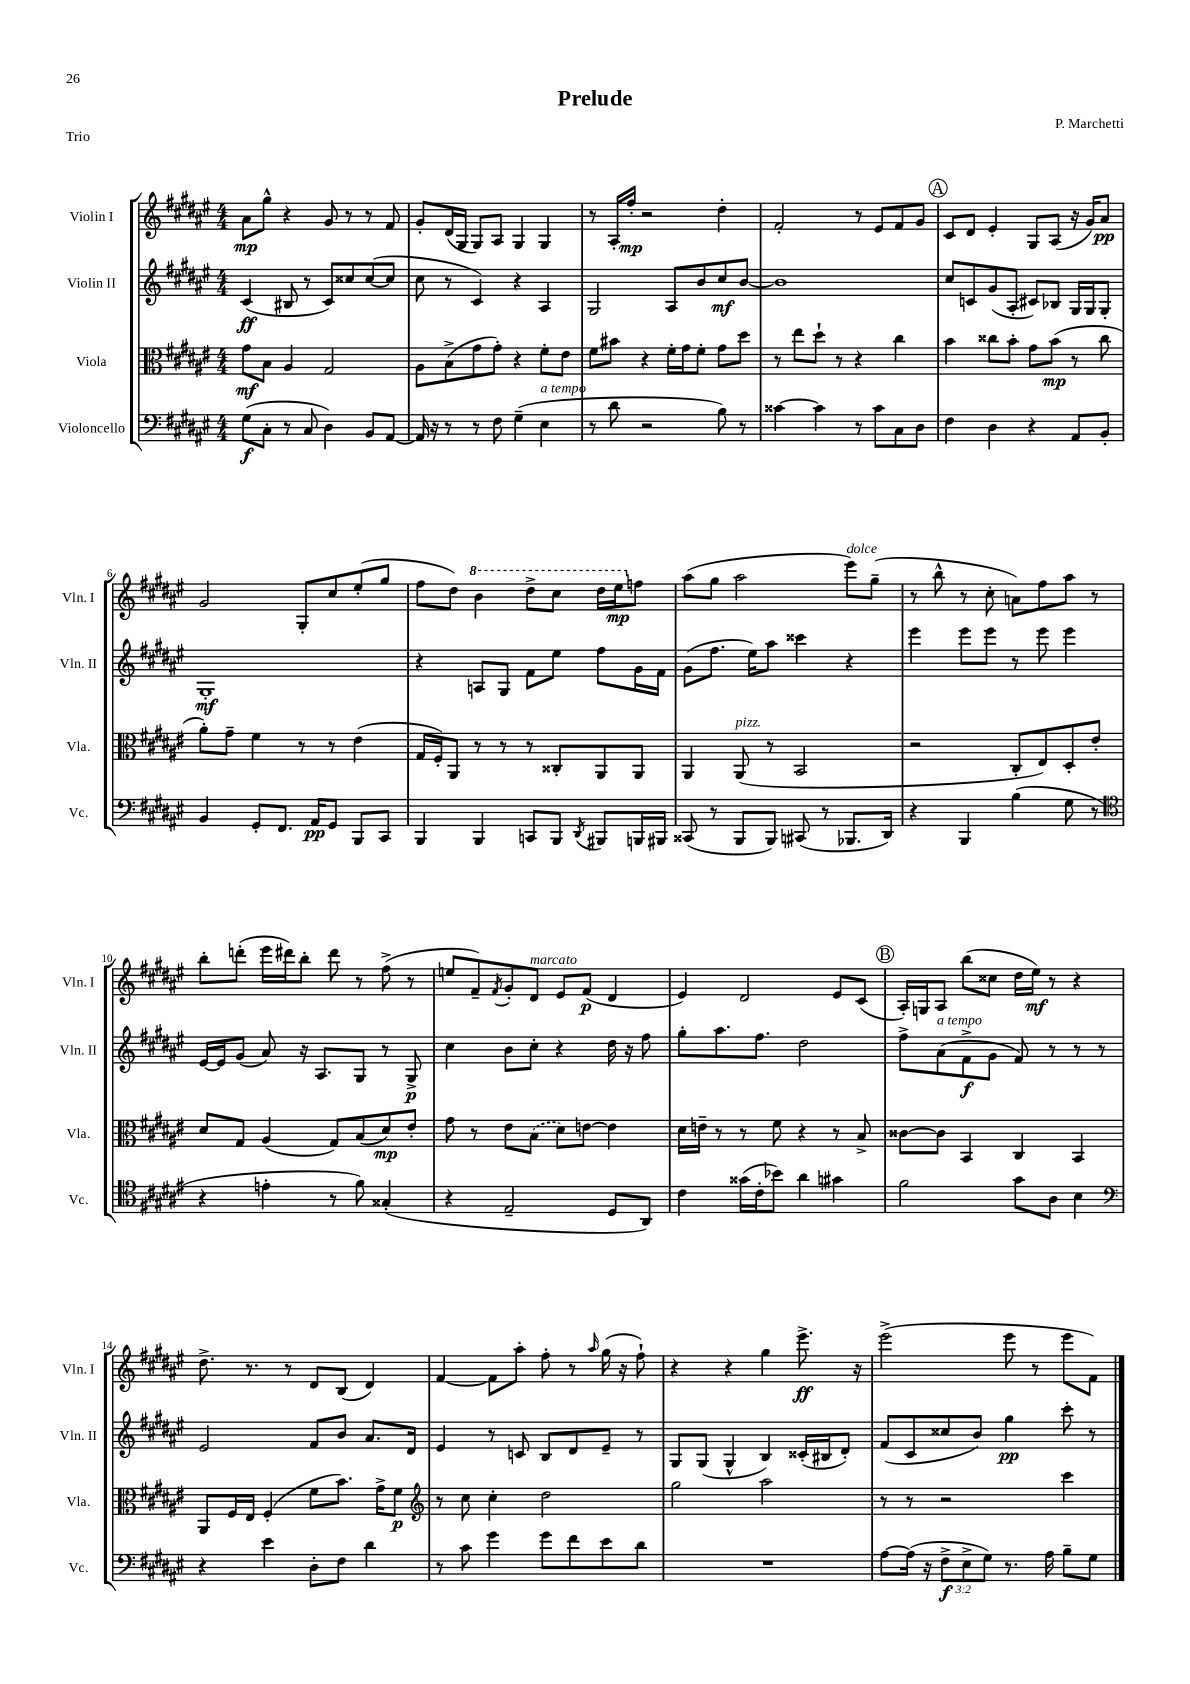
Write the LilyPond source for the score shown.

\header { title = "Prelude" composer = "P. Marchetti" piece = "Trio" }
<<
\new StaffGroup <<
\new Staff = "s0" \with { instrumentName = "Violin I" shortInstrumentName = "Vln. I" } {
    \clef treble \key fis \major \numericTimeSignature \time 4/4
    ais'8\mp gis''8-^ r4 gis'8 r8 r8 fis'8 |
    gis'8-. dis'16( gis16 gis8) ais8 gis4 gis4 |
    r8 ais16-. fis''16-.\mp r2 dis''4-. |
    fis'2-. r8 eis'8 fis'8 gis'8 |
    \mark \markup { \circle "A" } cis'8 dis'8 eis'4-. gis8 ais8( r16 gis'16) ais'8\pp |
    gis'2 gis8-. cis''8 eis''8-.( gis''8 |
    fis''8 dis''8) \ottava #1 b''4 dis'''8-> cis'''8 dis'''16 eis'''16\mp \ottava #0 f''8 |
    ais''8( gis''8 ais''2 eis'''8^\markup { \italic "dolce" }) gis''8--( |
    r8 b''8-^ r8 cis''8-. a'8) fis''8 ais''8 r8 |
    b''8-. d'''8-.( eis'''16 dis'''16) b''8-. dis'''8 r8 fis''8->( r8 |
    e''8 fis'8--) \acciaccatura { fis'8 } gis'8-. dis'8^\markup { \italic "marcato" } eis'8 fis'8\p( dis'4 |
    eis'4) dis'2 eis'8 cis'8( |
    \mark \markup { \circle "B" } ais16-.) g16 ais8 b''8( cisis''8 dis''16 eis''16\mf) r8 r4 |
    dis''8.-> r8. r8 dis'8 b8( dis'4) |
    fis'4~ fis'8 ais''8-. fis''8-. r8 \grace { ais''16 } gis''16( r16 fis''8-!) |
    r4 r4 gis''4 eis'''8.->\ff r16 |
    eis'''2->( eis'''8 r8 eis'''8 fis'8) \bar "|." |
}
\new Staff = "s1" \with { instrumentName = "Violin II" shortInstrumentName = "Vln. II" } {
    \clef treble \key fis \major \numericTimeSignature \time 4/4
    cis'4\ff( bis8 r8 cis'8) cisis''8 cisis''8~( cisis''8 |
    cis''8 r8 cis'4) r4 ais4 |
    gis2 ais8 b'8 cis''8\mf b'8~ |
    b'1 |
    \mark \markup { \circle "A" } cis''8 c'8 gis'8( ais8-. cis'8) bes8 gis16 gis16 gis8-. |
    gis1-.\mf |
    r4 a8 gis8 fis'8 eis''8 fis''8 gis'16 fis'16 |
    gis'8( fis''8. eis''16) ais''8 cisis'''4 r4 |
    eis'''4 eis'''8 eis'''8 r8 eis'''8 eis'''4 |
    eis'16~ eis'16 gis'8( ais'8) r16 ais8. gis8 r8 gis8->\p |
    cis''4 b'8 cis''8-. r4 dis''16 r16 fis''8 |
    gis''8-. ais''8. fis''8. dis''2 |
    \mark \markup { \circle "B" } fis''8-> ais'8^\markup { \italic "a tempo" }( fis'8->\f gis'8 fis'8) r8 r8 r8 |
    eis'2 fis'8 b'8 ais'8. dis'16 |
    eis'4 r8 c'8 b8 dis'8 eis'8-- r8 |
    gis8 gis8( gis4-^ b4) cisis'16-.( bis16 dis'8-.) |
    fis'8( cis'8 cisis''8 b'8) gis''4\pp cis'''8-. r8 \bar "|." |
}
\new Staff = "s2" \with { instrumentName = "Viola" shortInstrumentName = "Vla." } {
    \clef alto \key fis \major \numericTimeSignature \time 4/4
    gis'8\mf b8 ais4 gis2 |
    ais8 b8->( gis'8 gis'8-.) r4 fis'8-. eis'8 |
    fis'8 bis'8 r4 fis'16-. gis'16 fis'8-. gis'8 dis''8 |
    r8 eis''8 dis''8-! r8 r4 cis''4 |
    \mark \markup { \circle "A" } b'4 cisis''8 b'8-. gis'8 b'8\mp( r8 cisis''8 |
    ais'8-.) gis'8-- fis'4 r8 r8 eis'4( |
    gis16 fis16-.) ais,8 r8 r8 r8 cisis8-. ais,8 ais,8 |
    ais,4 ais,8^\markup { \italic "pizz." }( r8 b,2 |
    r2 cis8-. eis8) dis8-. eis'8-. |
    dis'8 gis8 ais4( gis8) b8( dis'8\mp) eis'8-. |
    gis'8 r8 eis'8 \once \slurDashed b8( dis'8) e'8~ e'4 |
    dis'16 e'16-- r8 r8 fis'8 r4 r8 b8-> |
    \mark \markup { \circle "B" } cisis'8~ cisis'8 b,4 cis4 b,4 |
    ais,8 fis16 eis16 fis4-.( fis'8 b'8.) gis'16-> fis'8\p |
    \clef treble r8 cis''8 cis''4-. dis''2 |
    gis''2 ais''2 |
    r8 r8 r2 cis'''4 \bar "|." |
}
\new Staff = "s3" \with { instrumentName = "Violoncello" shortInstrumentName = "Vc." } {
    \clef bass \key fis \major \numericTimeSignature \time 4/4 \override Staff.TupletNumber.text = #tuplet-number::calc-fraction-text
    gis8\f( cis8-. r8 cis8 dis4) b,8 ais,8~ |
    ais,16 r16 r8 r8 fis8 gis4--( eis4^\markup { \italic "a tempo" } |
    r8 dis'8 r2 b8) r8 |
    cisis'4~ cisis'4 r8 cisis'8 cis8 dis8 |
    \mark \markup { \circle "A" } fis4 dis4 r4 ais,8 b,8-. |
    b,4 gis,8-. fis,8. ais,16\pp gis,8 b,,8 cis,8 |
    b,,4 b,,4 c,8 b,,8 \acciaccatura { dis,8 } bis,,8 b,,16 bis,,16 |
    cisis,8( r8 b,,8 b,,8) cis,8( r8 bes,,8. dis,16) |
    r4 b,,4 b4( gis8 r8 |
    \clef tenor r4 e'4-. r8 fis'8) gisis4-.( |
    r4 eis2-- dis8 ais,8) |
    cis'4 gisis'16( cis'16-. bes'8) ais'4 gis'4 |
    \mark \markup { \circle "B" } fis'2 gis'8 ais8 b4 |
    \clef bass r4 eis'4 dis8-. fis8 dis'4 |
    r8 cis'8 gis'4 gis'8 fis'8 eis'8 dis'8 |
    R1 |
    ais8~ ais16( r16 \tuplet 3/2 { fis8->\f eis8-> gis8) } r8. ais16 b8-- gis8 \bar "|." |
}
>>
>>
